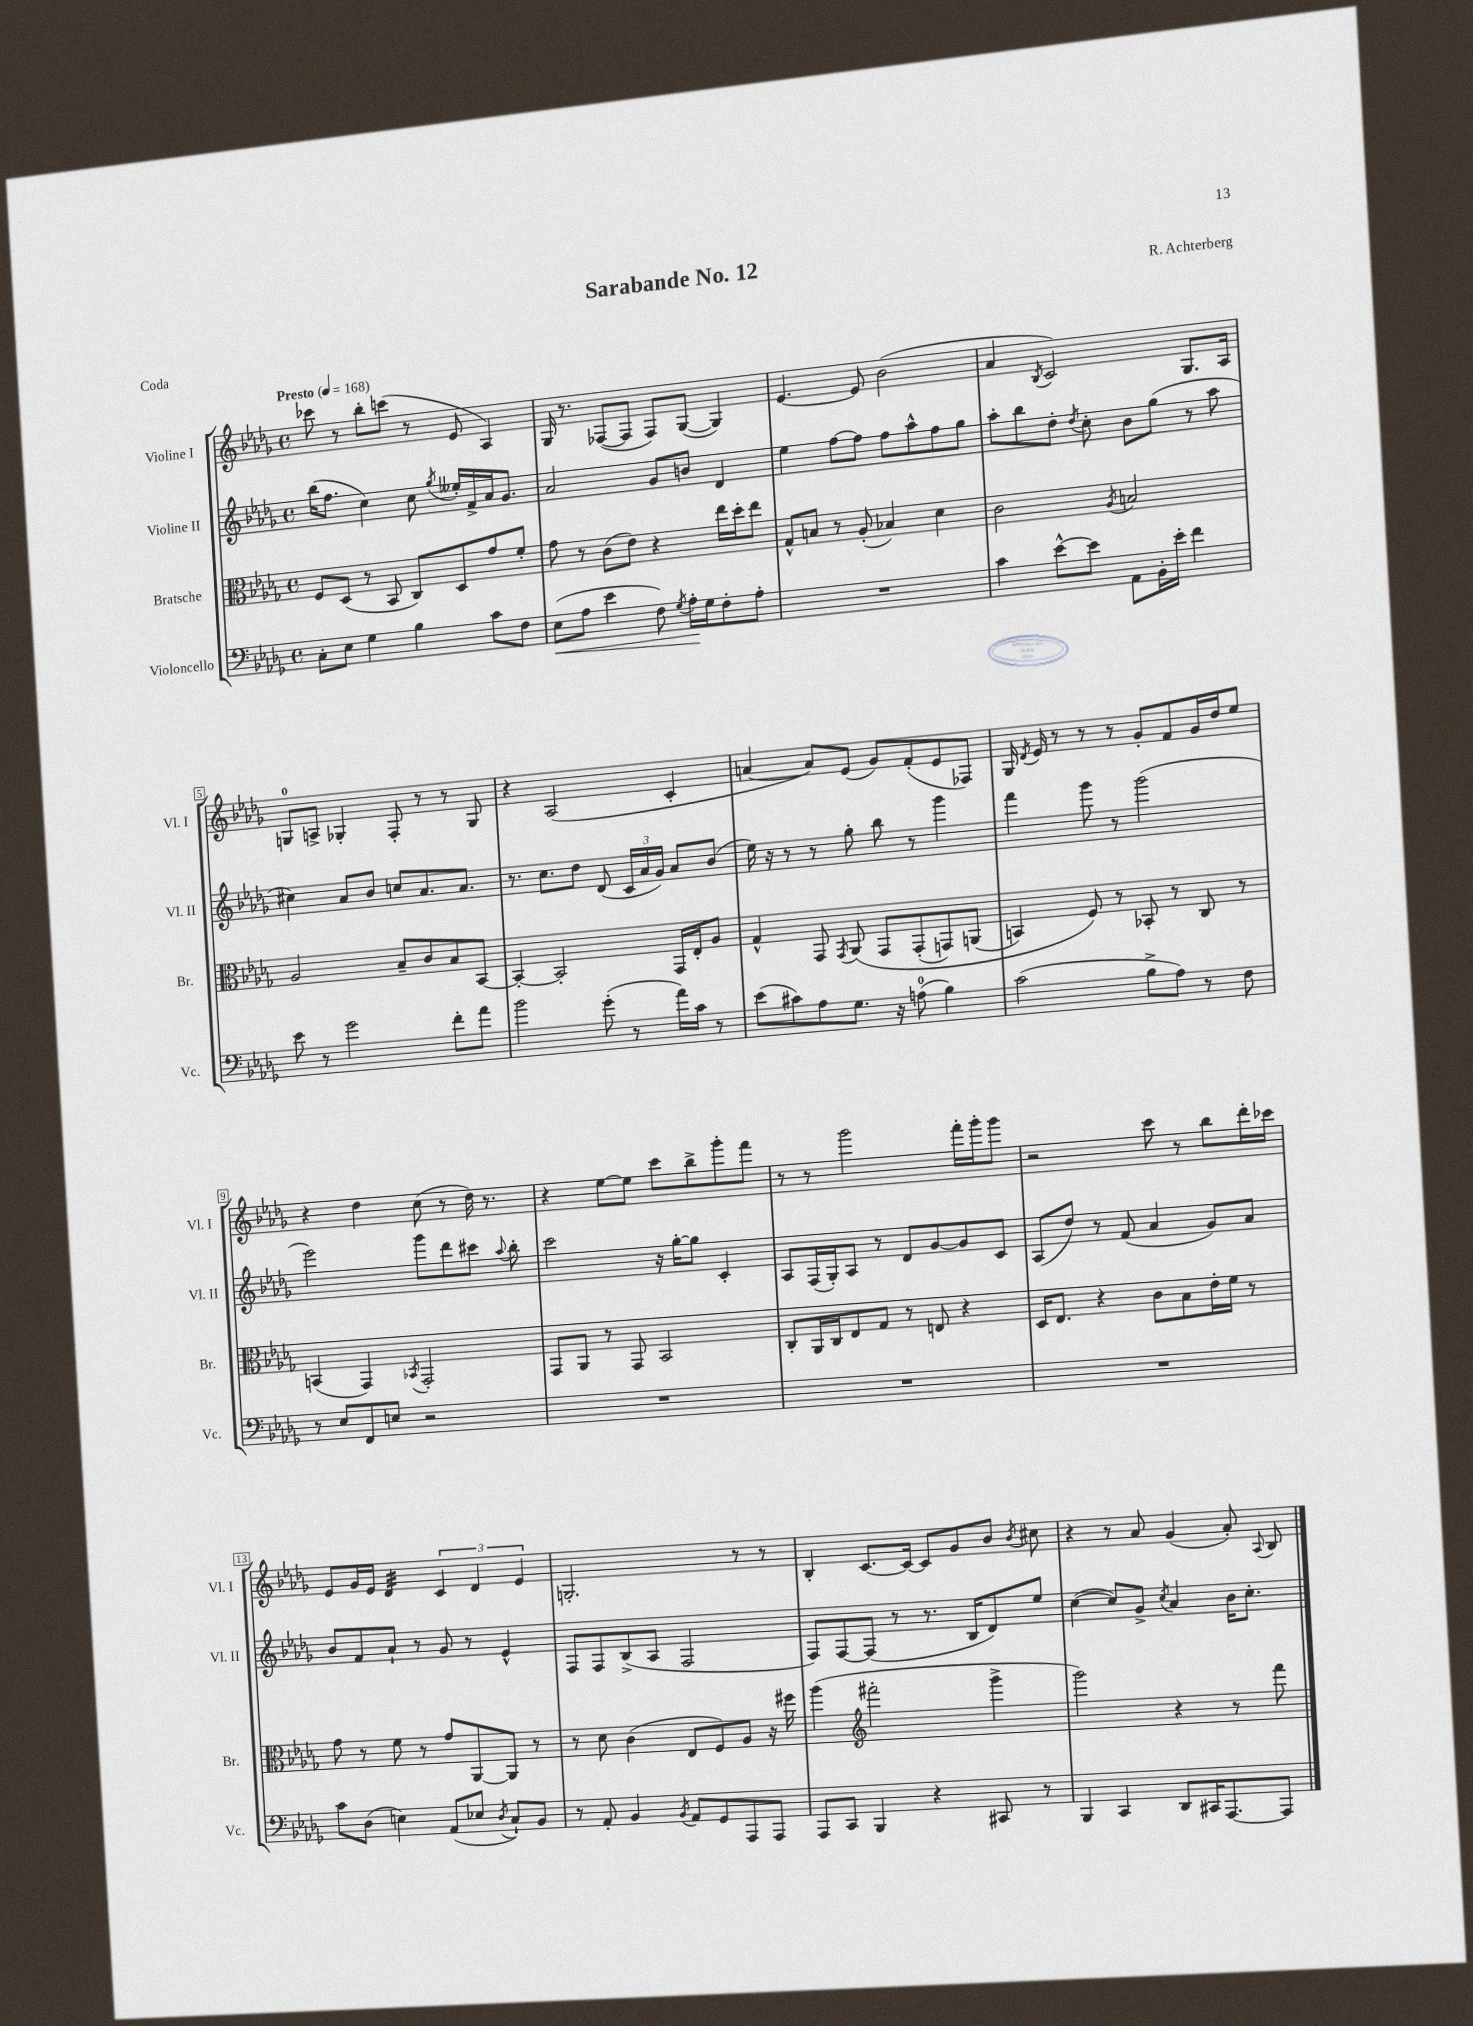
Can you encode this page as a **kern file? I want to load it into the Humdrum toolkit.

**kern	**dynam	**kern	**kern	**kern
*part4	*part4	*part3	*part2	*part1
*staff4	*staff4	*staff3	*staff2	*staff1
*I"Violoncello	*	*I"Bratsche	*I"Violine II	*I"Violine I
*I'Vc.	*	*I'Br.	*I'Vl. II	*I'Vl. I
*clefF4	*	*clefC3	*clefG2	*clefG2
*k[b-e-a-d-g-]	*	*k[b-e-a-d-g-]	*k[b-e-a-d-g-]	*k[b-e-a-d-g-]
*M4/4	*	*M4/4	*M4/4	*M4/4
*met(c)	*	*met(c)	*met(c)	*met(c)
*MM168	*	*MM168	*MM168	*MM168
=1	=1	=1	=1	=1
!	!	!	!	!LO:TX:a:B:t=Presto
8C'\L	.	8F/L	(16bb-\KL	8ccc-X\
.	.	.	8.ff\J	.
8E-\J	.	(8D-/J	.	8r
4G-\	.	8r	4cc\)	8bb-'\L
.	.	8BB-/	.	(8cccn\J
4B-\	.	8C/L)	8cc\	8r
.	.	.	8qgg-/	.
.	.	8D-/	16ee--X'/LL	8e-/
.	.	.	16f^/	.
8c\L	.	8g-/	16a-/J	4A-/)
.	.	.	8.g-/J	.
8F\J	.	8f'/J	.	.
=2	=2	=2	=2	=2
!	!LO:HP:b	!	!	!
(8E-\L	<	8g-\	2a-/	16G-/
.	.	.	.	8.r
8A-\J	.	8r	.	.
4e-\	.	(8c\L	.	([8F-X/L
.	.	8e-\J)	.	8F-/J]
8F\)	.	4r	8g-/L	8F-/L)
8qG-/	.	.	.	.
16A-'\LL	.	.	8bn/J	([8G-/J
16G-\J	[	.	.	.
8F'\	.	16ee-\LL	4d-/	4G-/])
.	.	16dd-'\J	.	.
8A-'\J	.	8ee-\J	.	.
=3	=3	=3	=3	=3
1r	.	8G-^^/L	4ee-\	[4.e-/
.	.	8Bn/J	.	.
.	.	8r	[8ff\L	.
.	.	(8A-'/	8ff\J]	8e-/]
.	.	4B-X/)	8ff\L	(2b-\
.	.	.	8aa-^^\	.
.	.	4d-\	8ff\	.
.	.	.	8gg-\J	.
=4	=4	=4	=4	=4
4c\	.	2c\	8aa-'\L	4a-/
.	.	.	8bb-\	.
.	.	.	.	8qB-/
[8e-^^\L	.	.	8dd-'\J	2c/)
.	.	.	8qdd-/	.
8e-\J]	.	.	8cc'\	.
.	.	8qA-/	.	.
8AA-\L	.	2Bn/	8b-\L	.
16BB-'\L	.	.	(8gg-\J	.
16e-'\JJ	.	.	.	.
4f\	.	.	8r	8.G-/L
.	.	.	8aa-\	.
.	.	.	.	16A-/Jk
!!LO:LB:g=z
=5	=5	=5	=5	=5
8e-\	.	2A-/	4cc#X\)	8Gn/L
8r	.	.	.	8An^/J
2g-\	.	.	8a-/L	4G-X'/
.	.	.	8b-/J	.
.	.	8B-~/L	8ccn/L	8F'/
.	.	8c/	8.a-/	8r
8f'\L	.	8B-/	.	8r
.	.	.	8.a-/J	.
8a-\J	.	[8BB-/J	.	8G-/
=6	=6	=6	=6	=6
2b-\	.	4BB-'/_	8.r	4r
.	.	.	8.cc\L	.
.	.	2BB-'/]	.	(2A-/
.	.	.	8dd-\J	.
(8g-'\	.	.	(8d-/	.
8r	.	.	24c/LL	.
.	.	.	24a-/	.
.	.	.	24g-/JJ)	.
16a-\LL)	.	16GG-/LL	8a-/L	4c'/
16c\JJ	.	16E-'/J	.	.
8r	.	8A-/J	(8b-/J	.
=7	=7	=7	=7	=7
(8e-\L	.	4G-^^/	16ee-\)	[4an/
.	.	.	16r	.
8c#X\)	.	.	8r	.
8A-\	.	8GG-/	8r	8a/L])
.	.	8qGG-/	.	.
8.G-\J	.	(8AA-/	8gg-'\	(8e-/J
.	.	8GG-/L	8bb-\	8g-/L)
16r	.	.	.	.
(8An\	.	(8GG-'/	8r	(8f'/
4B-\)	.	8GGn/)	4ggg-\	8e-/
.	.	(8AAn/J	.	8F-X/J)
=8	=8	=8	=8	=8
(2c\	.	4BBn/)	4fff\	16G-/
.	.	.	.	8qd-/
.	.	.	.	16e-/
.	.	.	.	8r
.	.	8F/)	8ggg-\	8r
.	.	8r	8r	8r
8B-^\L	.	8BB-X'/	(2ggg-\	8g-'/L
8A-\J)	.	8r	.	8f/
8r	.	8C/	.	16g-/L
.	.	.	.	16dd-/J
8F\	.	8r	.	8ee-/J
!!LO:LB:g=z
=9	=9	=9	=9	=9
8r	.	(4BBn/	2eee-\)	4r
8E-/L	.	.	.	.
8FF/	.	4GG-/)	.	4dd-\
8En/J	.	.	.	.
.	.	8qBB-X/	.	.
2r	.	2GG-'/	8ggg-\L	(8cc\
.	.	.	8ddd-\	8r
.	.	.	8ccc#X\J	16dd-\)
.	.	.	.	8.r
.	.	.	8qqaa-/	.
.	.	.	8bb-'\	.
=10	=10	=10	=10	=10
1r	.	8GG-/L	2ccc\	4r
.	.	8AA-/J	.	.
.	.	8r	.	[8ee-\L
.	.	8GG-/	.	8ee-\J]
.	.	2BB-/	16r	8ccc\L
.	.	.	[16gg-'\KL	.
.	.	.	8gg-\J]	8bb-^\
.	.	.	4c'/	8ggg-'\
.	.	.	.	8fff\J
=11	=11	=11	=11	=11
1r	.	8C'/L	8A-/L	8r
.	.	16AA-/L	(16F/L	8r
.	.	16C/J	16G-'/J)	.
.	.	8E-/	8A-/J	2ggg-\
.	.	8G-/J	8r	.
.	.	8r	8d-/L	.
.	.	8En/	[8g-/	.
.	.	4r	8g-/]	16fff'\LL
.	.	.	.	16ggg-'\J
.	.	.	8c/J	8ggg-\J
=12	=12	=12	=12	=12
1r	.	16D-/KL	(8A-/L	2r
.	.	8.E-/J	.	.
.	.	.	8dd-/J)	.
.	.	4r	8r	.
.	.	.	(8f/	.
.	.	8c\L	4a-/	8ccc\
.	.	8B-\	.	8r
.	.	16e-'\L	8g-/L)	8bb-\L
.	.	16f\JJ	.	.
.	.	8r	8a-/J	16ddd-'\L
.	.	.	.	16ccc-X\JJ
!!LO:LB:g=z
=13	=13	=13	=13	=13
8c\L	.	8g-\	8b-/L	8e-/L
(8D-\J	.	8r	8f/	16g-/L
.	.	.	.	16e-/JJ
*	*	*	*	*tremolo
4En\)	.	8f\	8a-`/J	32d-/LLL
.	.	.	.	32d-/
.	.	.	.	32d-/
.	.	.	.	32d-/
.	.	8r	8r	32d-/
.	.	.	.	32d-/
.	.	.	.	32d-/
.	.	.	.	32d-/JJJ
*	*	*	*	*Xtremolo
(8AA-/L	.	8g-/L	8g-/	6c/
8E-X/J	.	[8AA-/	8r	.
.	.	.	.	6d-/
8qD-/	.	.	.	.
8C`/L)	.	8AA-/J]	4e-^^/	.
.	.	.	.	6e-/
8BB-/J	.	8r	.	.
=14	=14	=14	=14	=14
8r	.	8r	8F/L	2.Gn'/
8AA-'/	.	8d-\	8F/	.
4BB-/	.	(4c\	(8B-^/	.
.	.	.	8A-/J	.
8qBB-/	.	.	.	.
8AA-/L	.	8E-/L	2F/	.
8GG-/	.	8F/)	.	.
8AAA-/	.	8A-/J	.	8r
8AAA-/J	.	16r	.	8r
.	.	16ff#X\	.	.
=15	=15	=15	=15	=15
8AAA-/L	.	(4aa-\	8F/L)	4B-'/
8CC/J	.	.	[8F/	.
*	*	*clefG2	*	*
4BBB-/	.	2fff#X'\	(8F/J]	[8.c/L
.	.	.	8r	.
.	.	.	.	16c/Jk_
4r	.	.	8.r	8c/L]
.	.	.	.	8g-/
.	.	.	16B-/KL	.
8CC#X/	.	4ggg-^\	8d-/)	8b-/J
.	.	.	.	8qb-/
8r	.	.	8ee-/J	8cc#X\
=16	=16	=16	=16	=16
4BBB-/	.	2ggg-\)	([4cc\	4r
4CC/	.	.	8cc/L])	8r
.	.	.	8g-^/J	8a-/
.	.	.	8qcc/	.
8DD-/L	.	4r	4a-/	(4g-/
16CC#X/K	.	.	.	.
[8.AAA-/	.	.	.	.
.	.	8r	16b-\KL	8a-'/)
.	.	.	8.cc'\J	.
.	.	.	.	8qqA-/
8AAA-/J]	.	8fff\	.	8B-/
==	==	==	==	==
*-	*-	*-	*-	*-
